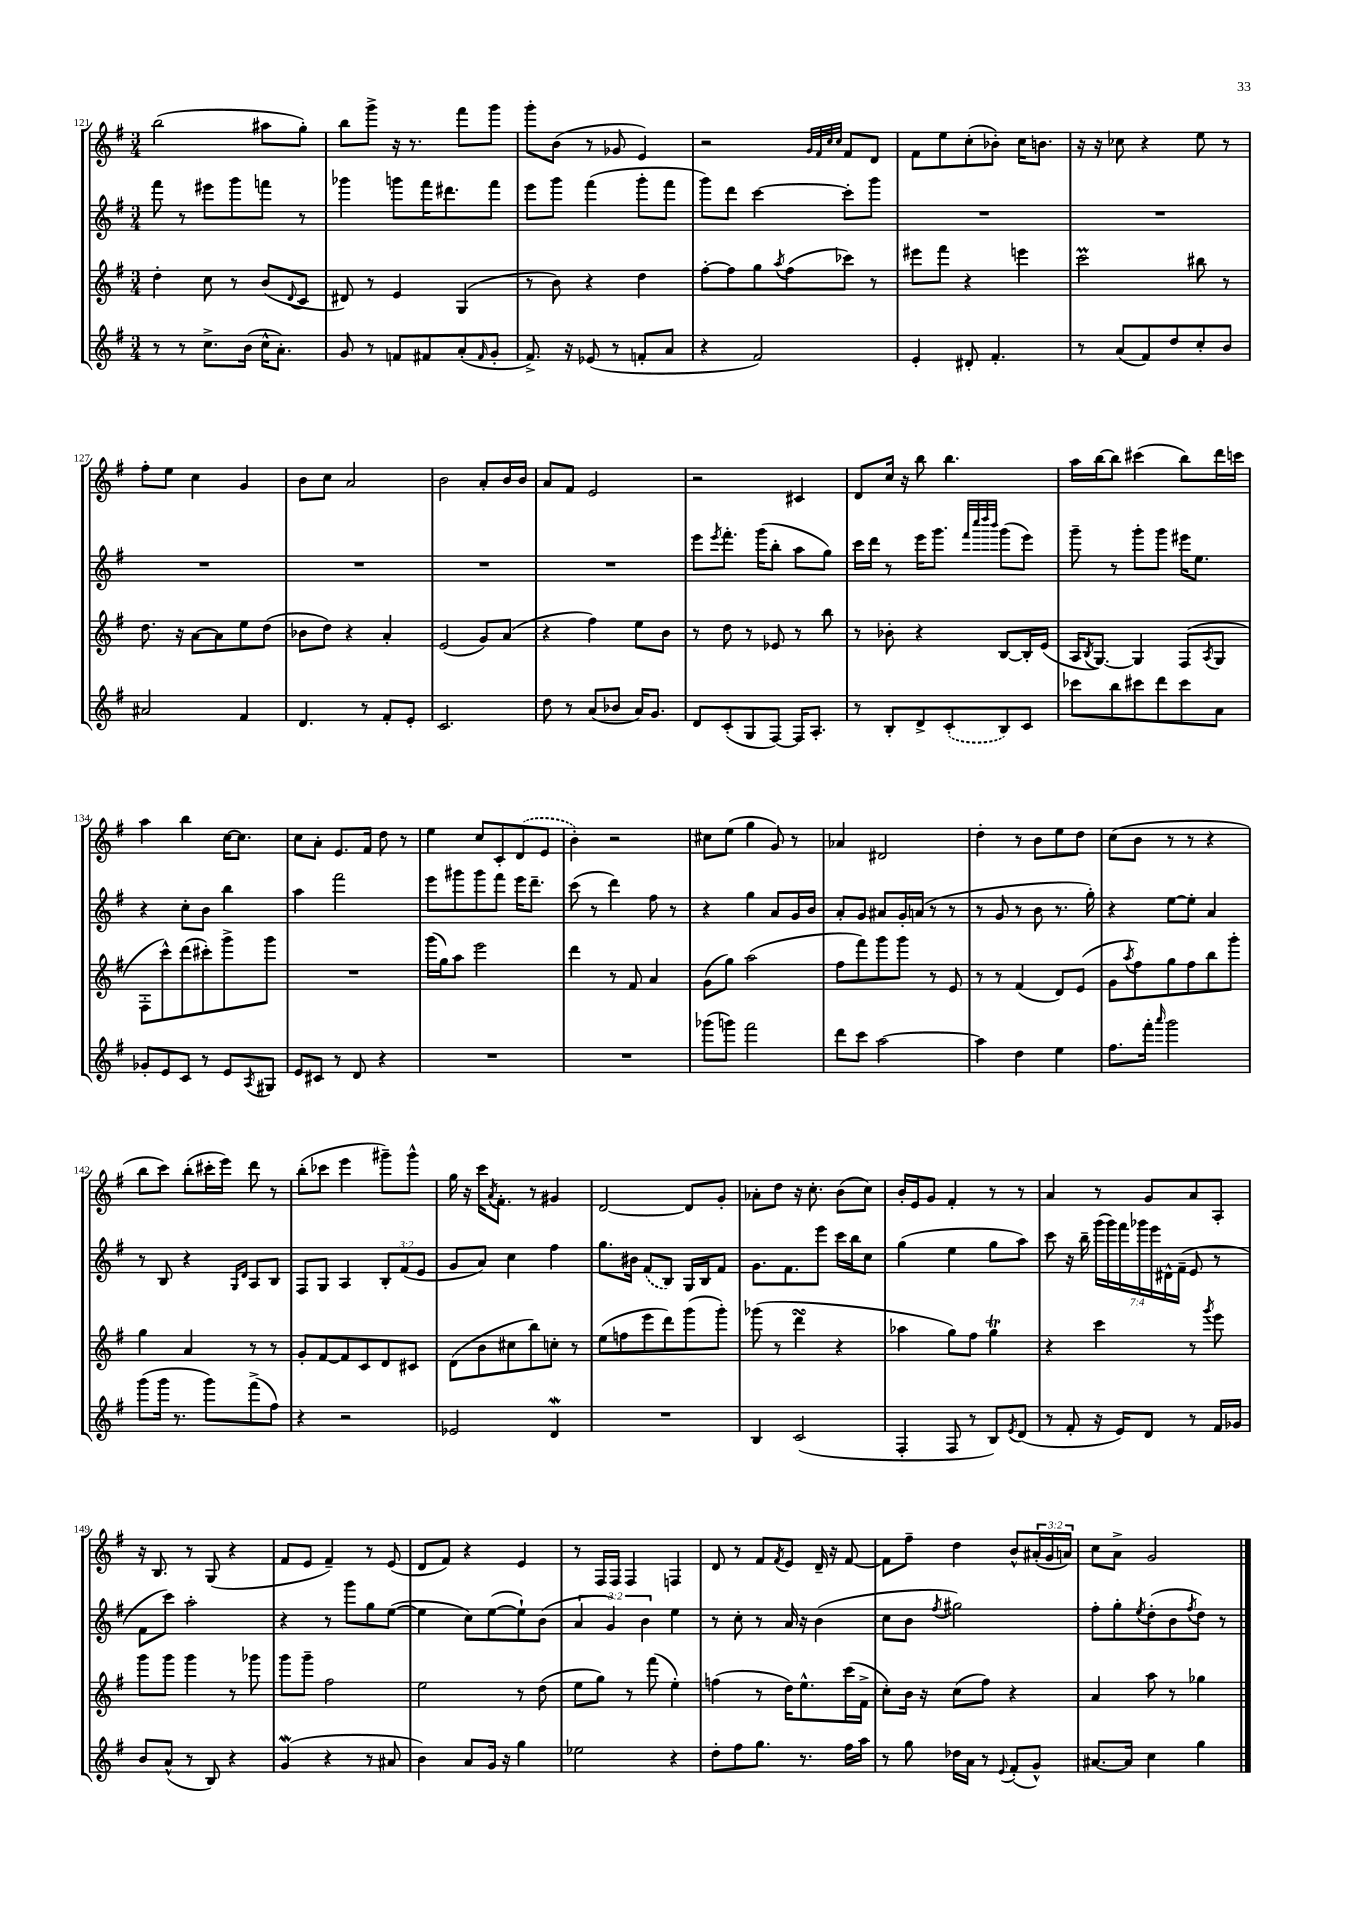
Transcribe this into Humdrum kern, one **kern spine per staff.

**kern	**kern	**kern	**kern
*staff4	*staff3	*staff2	*staff1
*clefG2	*clefG2	*clefG2	*clefG2
*k[f#]	*k[f#]	*k[f#]	*k[f#]
*M3/4	*M3/4	*M3/4	*M3/4
8r	4dd'	8fff#	(2bb
8r	.	8r	.
8.cc^	8cc	8eee#	.
.	8r	8ggg	.
(16b	.	.	.
16cc^^	(8b	8fff	8aa#
8.a')	.	.	.
.	8qqd	.	.
.	8c	8r	8gg')
=	=	=	=
8g	8d#)	4ggg-	8bb
8r	8r	.	8ggg^
8f	4e	8ggg	16r
.	.	.	8.r
8f#	.	16fff#	.
.	.	8.ddd#	.
(8a'	(4G	.	8fff#
16qqf#	.	.	.
8g'	.	8fff#	8ggg
=	=	=	=
8.f#^)	8r	8eee	8ggg'
.	8b)	8ggg	(8b
16r	.	.	.
(8e-	4r	(4fff#	8r
8r	.	.	8g-
8f'	4dd	8ggg'	4e)
8a	.	8fff#	.
=	=	=	=
4r	[8ff#'	8ggg)	2r
.	8ff#]	8ddd	.
2f#)	8gg	[4ccc	.
.	8qaa	.	.
.	(8ff#	.	.
.	.	.	32qqg
.	.	.	32qqf#
.	.	.	32qqcc
.	.	.	32qqcc
.	8ccc-)	8ccc']	8f#
.	8r	8ggg	8d
=	=	=	=
4e'	8eee#	2.r	8f#
.	8fff#	.	8ee
8d#'	4r	.	(8cc'
4.f#'	.	.	8b-')
.	4eee	.	16cc
.	.	.	8.b
=	=	=	=
8r	2ccc	2.r	16r
.	.	.	16r
(8a	.	.	8cc-
8f#)	.	.	4r
8dd	.	.	.
8cc'	8bb#	.	8ee
8b	8r	.	8r
=	=	=	=
2a#	8.dd	2.r	8ff#'
.	.	.	8ee
.	16r	.	.
.	[8a	.	4cc
.	8a]	.	.
4f#	8ee	.	4g
.	(8dd	.	.
=	=	=	=
4.d	8b-	2.r	8b
.	8dd)	.	8cc
.	4r	.	2a
8r	.	.	.
8f#'	4a'	.	.
8e'	.	.	.
=	=	=	=
2.c	(2e	2.r	2b
.	8g)	.	8a'
.	(8a	.	16b
.	.	.	16b
=	=	=	=
8dd	4r	2.r	8a
8r	.	.	8f#
(8a	4ff#)	.	2e
8b-	.	.	.
16a)	8ee	.	.
8.g	.	.	.
.	8b	.	.
=	=	=	=
8d	8r	8eee	2r
.	.	8qeee	.
(8c'	8dd	8.fff#'	.
8G	8r	.	.
.	.	(16ggg	.
[8F#)	8e-	8bb'	.
16F#]	8r	8aa	4c#
8.A'	.	.	.
.	8bb	8gg)	.
=	=	=	=
8r	8r	16ccc	8d
.	.	16ddd	.
8B'	8b-'	8r	16cc
.	.	.	16r
8d^	4r	16eee	8bb
.	.	8.ggg	.
(8c'	.	.	4.bb
.	.	32qqfff#	.
.	.	32qqcccc	.
.	.	32qqdddd	.
.	.	32qqbbb	.
8B)	[8B	(8ggg	.
8c	16B']	8eee)	.
.	(16e	.	.
=	=	=	=
8ccc-	16A	8ggg~	16aa
.	8qB	.	.
.	[8.G)	.	[16bb
8bb	.	8r	8bb]
8ccc#	4G]	8ggg'	(4ccc#
8ddd	.	8ggg	.
8ccc#	(8F#	16eee#	8bb)
.	.	8.ee	.
.	8qA	.	.
8a	8G	.	16ddd
.	.	.	16ccc
=	=	=	=
8g-'	8F#'	4r	4aa
8e	8ccc^^)	.	.
8c	(8ddd	8cc'	4bb
8r	8ccc#')	8b	.
8e	8ggg^	4bb	[16cc
.	.	.	8.cc]
8qA	.	.	.
8G#	8ggg	.	.
=	=	=	=
8e	2.r	4aa	8cc
8c#	.	.	8a'
8r	.	2fff#	8.e
8d	.	.	.
.	.	.	16f#
4r	.	.	8dd
.	.	.	8r
=	=	=	=
2.r	(16ggg	8eee	4ee
.	16gg)	.	.
.	8aa	8ggg#	.
.	2eee	8ggg#	8cc
.	.	8fff#	8c'
.	.	16eee	(8d
.	.	8.ddd~	.
.	.	.	8e
=	=	=	=
2.r	4ddd	(8ccc	4b')
.	.	8r	.
.	8r	4ddd)	2r
.	8f#	.	.
.	4a	8ff#	.
.	.	8r	.
=	=	=	=
(8ggg-	(8g	4r	8cc#
8ggg)	8gg)	.	(8ee
2fff#	(2aa	4gg	4gg
.	.	8a	8g)
.	.	16g	8r
.	.	16b	.
=	=	=	=
8ddd	8ff#	8a'	4a-
8ccc	8fff#)	8g	.
[2aa	8ggg	8a#	2d#
.	8ggg	16g'	.
.	.	(16a	.
.	8r	8r	.
.	8e	8r	.
=	=	=	=
4aa]	8r	8r	4dd'
.	8r	8g	.
4dd	(4f#	8r	8r
.	.	8b	8b
4ee	8d)	8.r	8ee
.	(8e	.	8dd
.	.	16gg')	.
=	=	=	=
8.ff#	8g	4r	(8cc
.	8qaa	.	.
.	8ff#)	.	8b
16fff#'	.	.	.
16qqaaa	.	.	.
2ggg	8gg	[8ee	8r
.	8ff#	8ee']	8r
.	8bb	4a	4r
.	8ggg'	.	.
=	=	=	=
(8ggg	4gg	8r	8bb
16ggg	.	8B	8ccc)
8.r	.	.	.
.	4a	4r	(8bb'
8ggg)	.	.	16ccc#'
.	.	.	16eee)
.	.	16qqG	.
.	.	16qqd	.
(8fff#^	8r	8A	8ddd
8ff#)	8r	8B	8r
=	=	=	=
4r	8g'	8F#	(8bb'
.	[8f#	8G	8ccc-
2r	8f#]	4A	4eee
.	8c	.	.
.	8d	12B'	8ggg#~)
.	.	(12f#	.
.	8c#	.	8ggg#^^
.	.	12e	.
=	=	=	=
2e-	(8d	8g	16gg
.	.	.	16r
.	8b	8a)	16ccc
.	.	.	8qa
.	.	.	8.f#'
.	8cc#	4cc	.
.	8bb)	.	8r
4d	8cc'	4ff#	4g#
.	8r	.	.
=	=	=	=
2.r	(8ee	8.gg	[2d
.	8ff	.	.
.	.	16b#	.
.	8eee	(8f#	.
.	8ddd)	8B)	.
.	(8ggg	16G	8d]
.	.	16B	.
.	8ggg')	8f#	8g'
=	=	=	=
4B	(8ggg-	8.g	8a-'
.	8r	.	8dd
.	.	8.f#	.
(2c	4ddd	.	16r
.	.	.	8.cc'
.	.	8eee	.
.	4r	16ccc	(8b
.	.	16bb	.
.	.	8cc	8cc)
=	=	=	=
4F#'	4aa-	(4gg	16b'
.	.	.	16e
.	.	.	8g
8F#	8gg)	4ee	4f#'
8r	8ff#	.	.
8B)	4gg	8gg	8r
8qe	.	.	.
(8d	.	8aa)	8r
=	=	=	=
8r	4r	8ccc	4a
8f#'	.	16r	.
.	.	16bb~	.
16r	4ccc	(28ggg	8r
.	.	28ggg)	.
16e)	.	.	.
.	.	28fff#	.
.	.	28ggg-	.
8d	.	.	8g
.	.	28eee	.
.	.	28d#^^	.
.	.	(28f#~	.
8r	8r	8e	8a
.	8qggg	.	.
16f#	8eee	8r	8A'
16g-	.	.	.
=	=	=	=
8b	8ggg	8f#	16r
.	.	.	8.B
(8a^^	8ggg	8ccc)	.
8r	4ggg	2aa'	8r
8B)	.	.	(8G
4r	8r	.	4r
.	8ggg-	.	.
=	=	=	=
(4g	8ggg	4r	8f#
.	8ggg~	.	8e
4r	2ff#	8r	4f#~)
.	.	8ggg	.
8r	.	8gg	8r
8a#	.	([8ee	(8e
=	=	=	=
4b)	2ee	4ee]	8d
.	.	.	8f#)
8a	.	8cc)	4r
16g	.	([8ee	.
16r	.	.	.
4gg	8r	8ee`])	4e
.	(8dd	(8b	.
=	=	=	=
2ee-	8ee	6a	8r
.	8gg)	.	16F#
.	.	6g)	.
.	.	.	16F#
.	8r	.	4F#
.	.	6b	.
.	(8fff#	.	.
4r	4ee')	4ee	4F
=	=	=	=
8dd'	(4ff	8r	8d
8ff#	.	8cc'	8r
8.gg	8r	8r	8f#
.	.	.	8qf#
.	16dd)	16a	8e
8.r	8.ee^^	16r	.
.	.	(4b	16d~
.	.	.	16r
16ff#	(16ccc	.	[8f#
16aa	16f#^	.	.
=	=	=	=
8r	8cc')	8cc	8f#]
8gg	16b	8b	8ff#~
.	16r	.	.
.	.	8qff#	.
16dd-	(8cc	2gg#)	4dd
16a	.	.	.
8r	8ff#)	.	.
8qqe	.	.	.
(8f#'	4r	.	8b^^
8g^^)	.	.	(24a#'
.	.	.	24g
.	.	.	24a)
=	=	=	=
[8.a#	4a	8ff#'	8cc
.	.	8gg'	8a^
16a#]	.	.	.
.	.	8qee	.
4cc	8aa	(8dd'	2g
.	8r	8b	.
.	.	8qff#	.
4gg	4gg-	8dd)	.
.	.	8r	.
==	==	==	==
*-	*-	*-	*-
